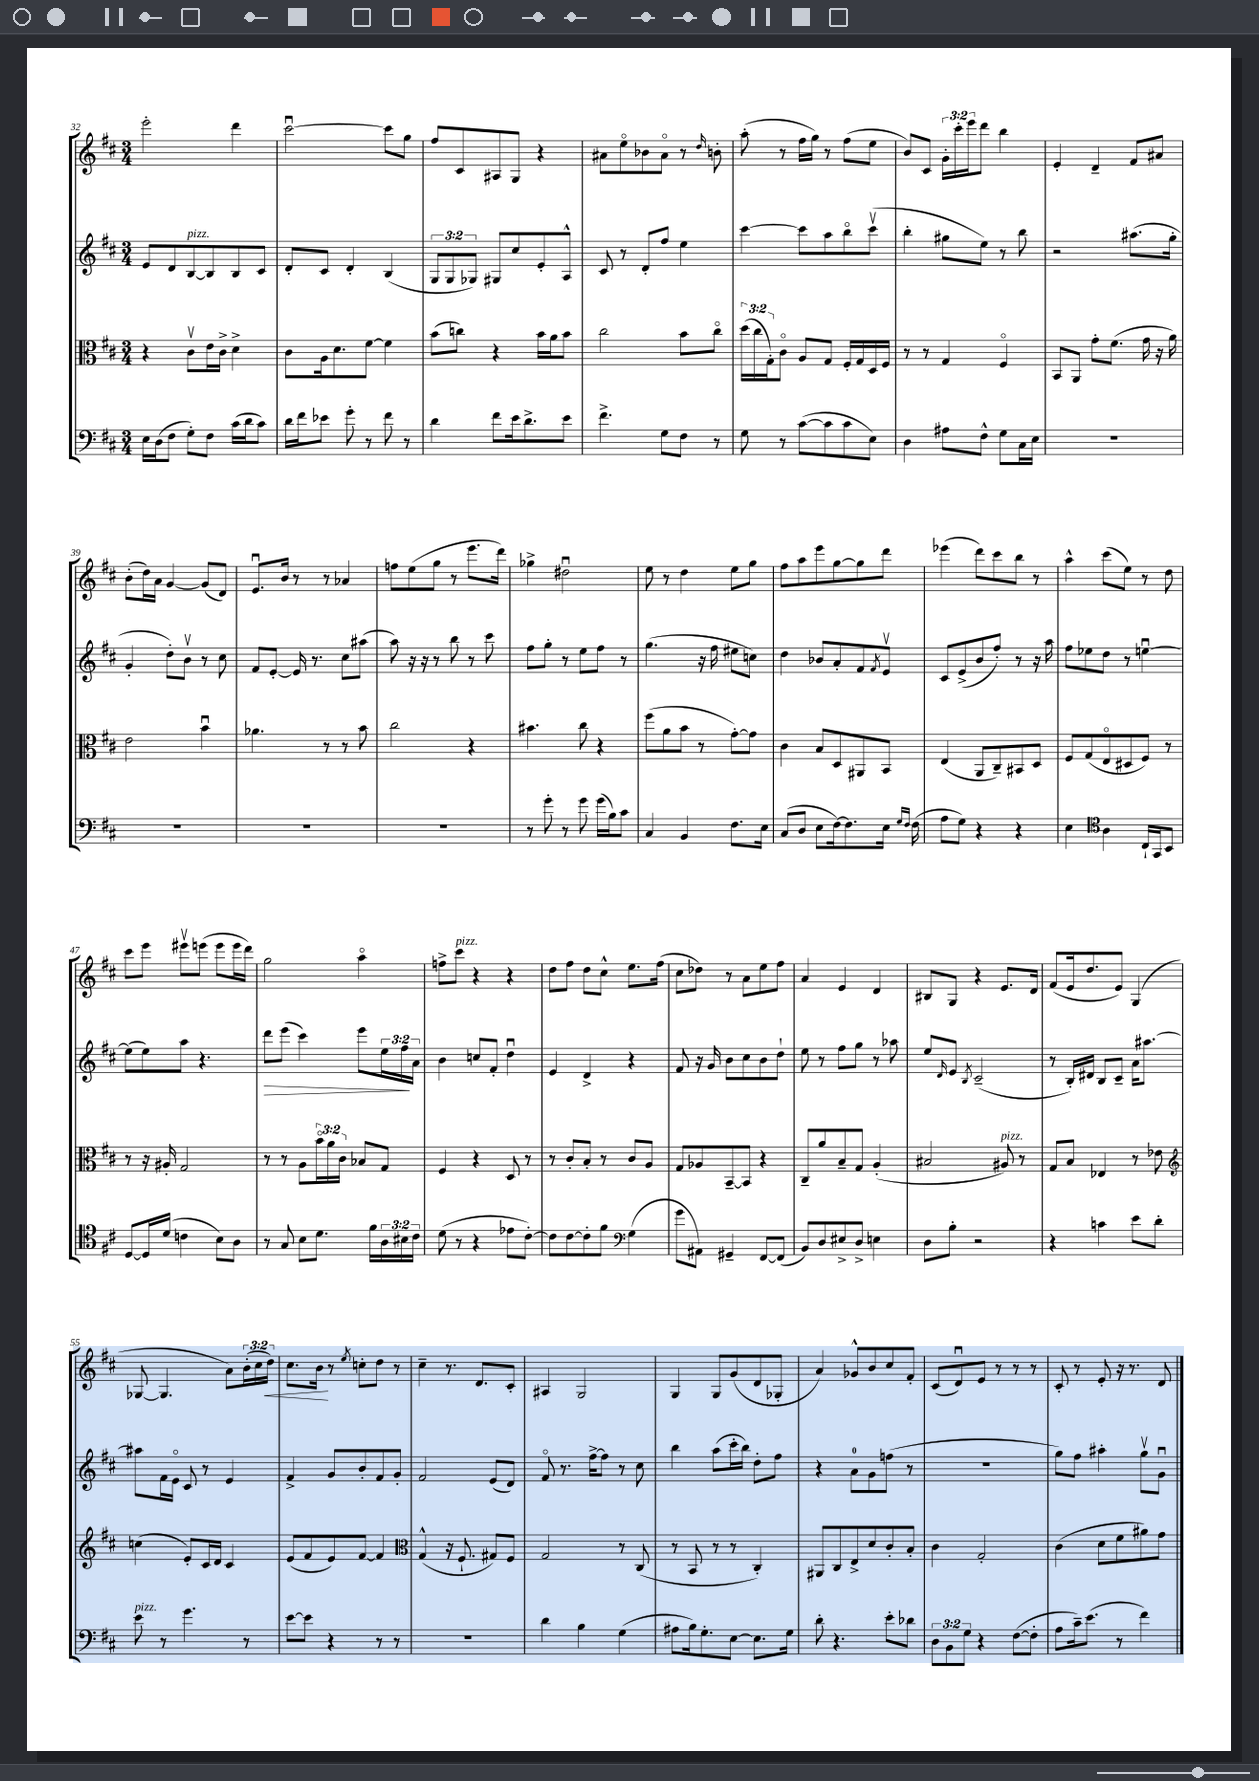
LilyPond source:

<<
\new StaffGroup <<
\new Staff = "s0" {
    \clef treble \key d \major \numericTimeSignature \time 3/4 \override Staff.TupletNumber.text = #tuplet-number::calc-fraction-text
    e'''2-. d'''4 |
    cis'''2~\downbow cis'''8 g''8 |
    fis''8 cis'8 ais8 g8 r4 |
    ais'8 e''8\flageolet bes'8 ais'8\flageolet r8 \grace { d''16 } b'8-. |
    a''8-.( r8 fis''16 g''16) r8 fis''8( e''8 |
    b'8) cis'8 \tuplet 3/2 { g'16-. cis'''16-. e'''16 } d'''8 b''4 |
    e'4-. d'4-- fis'8 ais'8 |
    b'8-.( d''16) a'16 g'4~ g'8( d'8) |
    e'8.\downbow b'16 r8 r8 aes'4 |
    f''8 e''8( g''8 r8 e'''8. d'''16) |
    ges''4-> dis''2\downbow |
    e''8 r8 d''4 e''8 g''8 |
    fis''8 a''8 e'''8 g''8~ g''8 d'''8 |
    ees'''4( d'''8) cis'''8 b''8 r8 |
    a''4-^ cis'''8( e''8) r8 d''8 |
    cis'''8 e'''8 eis'''8\upbow e'''8( e'''8 e'''16 d'''16) |
    g''2 a''4\flageolet |
    f''8-> cis'''8^\markup { \italic "pizz." } r4 r4 |
    d''8 fis''8 d''8 cis''8-^ e''8. fis''16( |
    cis''8 des''8) r8 a'8 e''8 fis''8 |
    a'4 e'4 d'4 |
    bis8 g8 r4 e'8. d'16 |
    fis'8( e'16 d''8. e'8) g4( |
    ges8~ ges4. a'8) \tuplet 3/2 { b'16-.( cis''16 d''16\<) } |
    cis''8. b'16\! r8 \acciaccatura { e''8 } c''8-. d''8 r8 |
    cis''4-- r8. d'8. cis'8-. |
    ais4 g2 |
    g4 g8 g'8( d'8 ges8-. |
    a'4) ges'8-^ b'8 cis''8 fis'8-. |
    cis'8( d'8\downbow) e'8 r8 r8 r8 |
    cis'8-. r8 e'8-. r16 r8. d'8 \bar "|." |
}
\new Staff = "s1" {
    \clef treble \key d \major \numericTimeSignature \time 3/4 \override Staff.TupletNumber.text = #tuplet-number::calc-fraction-text
    e'8 d'8 b8~^\markup { \italic "pizz." } b8 b8 cis'8 |
    d'8-. cis'8 d'4-. b4( |
    \tuplet 3/2 { g8 g8 ges8) } gis8 cis''8 e'8-. a8-^ |
    cis'8 r8 d'8-. fis''8 e''4 |
    cis'''4~ cis'''8 a''8 b''8\flageolet cis'''8\upbow( |
    b''4-. gis''8 e''8) r8 b''8 |
    r2 ais''8.( g''16-. |
    g'4-. d''8-.) b'8\upbow r8 cis''8 |
    fis'8 e'8~-. e'16 r8. cis''8 ais''8( |
    a''8) r16 r16 r8 b''8 r8 cis'''8 |
    fis''8 g''8-. r8 e''8 fis''8 r8 |
    g''4.( r16 fis''16 eis''8 c''8) |
    d''4 bes'8 a'8-. fis'8 \acciaccatura { fis'8 } e'8\upbow |
    cis'8 e'8->( b'8 fis''8-.) r8 r16 a''16 |
    fis''8 ees''8 d''8 r8 e''4~\downbow |
    e''8( e''8) a''8 r4. |
    d'''8\> e'''8( cis'''4) e'''8 \tuplet 3/2 { e''16 fis''16\! a'16 } |
    b'4 c''8 fis'8-. d''4\downbow |
    e'4 d'4-> r4 |
    fis'8 r16 g'16 b'8 cis''8 b'8 d''8-! |
    e''8 r8 fis''8 g''8 r8 aes''8 |
    e''8 \grace { d'16 } e'8 \acciaccatura { b8 } cis'2--( |
    r8 b16-.) dis'16 b8 cis'8-- a'16 ais''8.~ |
    ais''8 fis'16 e'16\flageolet cis'8 r8 e'4 |
    fis'4-> g'8 b'8-. fis'8 g'8-. |
    fis'2 e'8( d'8) |
    fis'8\flageolet r8. fis''16~-> fis''8 r8 cis''8 |
    b''4 a''8( cis'''16-. b''16) d''8-. fis''8 |
    r4 a'8-0 g'8 f''8( r8 |
    R2. |
    g''8) fis''8 ais''4-. g''8\upbow g'8\downbow \bar "|." |
}
\new Staff = "s2" {
    \clef alto \key d \major \numericTimeSignature \time 3/4 \override Staff.TupletNumber.text = #tuplet-number::calc-fraction-text
    r4 cis'8\upbow e'16 cis'16-> d'4-> |
    cis'8 a16 d'8. fis'8~ fis'4 |
    b'8( c''8) r4 b'16 a'16 b'8 |
    cis''2 b'8 cis''8\flageolet |
    \tuplet 3/2 { d''16( cis''16 g16-.) } cis'8\flageolet a8 g8 fis16-. g16 d16 fis16 |
    r8 r8 g4 fis4\flageolet |
    b,8 a,8 g'8-. fis'8.( g'16 r16 a'16) |
    e'2 b'4\downbow |
    aes'4. r8 r8 b'8 |
    cis''2 r4 |
    bis'4. cis''8 r4 |
    fis''8( a'8 b'8 r8 g'8~-.) g'8 |
    cis'4 b8 d8 ais,8 b,8 |
    e4( a,8 cis8--) bis,8 d8 |
    fis8 g8( e8\flageolet dis8 fis8) r8 |
    r8 r16 ais16-. g2 |
    r8 r8 a8 \tuplet 3/2 { b'16\flageolet a'16 cis'16 } bes8 g8 |
    fis4 r4 d8 r8 |
    r8 cis'8-. b8-. r8 cis'8 a8 |
    g8 aes8 b,8~-- b,8 r4 |
    cis8-- a'8 b8-- g8 a4-.( |
    bis2 ais8^\markup { \italic "pizz." }) r8 |
    g8 b8 ees4 r8 ees'8 |
    \clef treble c''4( e'8-.) cis'16 d'16 cis'4 |
    e'8( fis'8 e'8) fis'8~ fis'4 |
    \clef alto g4-^( r16 fis8.-! gis8) fis8 |
    g2 r8 cis8( |
    r8 b,8 r8 r8 cis4-.) |
    ais,8 cis8 e8-> d'8 cis'8-. b8-. |
    cis'4 g2-. |
    cis'4( d'8 fis'8 ais'8) g'8 \bar "|." |
}
\new Staff = "s3" {
    \clef bass \key d \major \numericTimeSignature \time 3/4 \override Staff.TupletNumber.text = #tuplet-number::calc-fraction-text
    e16 d16( fis8 g8-.) fis8 cis'16( d'16 cis'8) |
    d'16 fis'16 ees'8 g'8-. r8 fis'8 r8 |
    d'4 fis'8 e'16 d'8.-> e'8 |
    fis'4.-> g8 fis8 r8 |
    g8 r8 cis'8~( cis'8 cis'8 e8) |
    d4 ais8 fis8-^ g8 cis16 e16 |
    R2. |
    R2. |
    R2. |
    R2. |
    r8 g'8-. r8 g'8 g'16( b16) cis'8 |
    cis4 b,4 fis8. e16 |
    cis8( d8 e8 fis16~) fis8. e16 \grace { g16 fis16 } fis16( |
    a8 g8) r4 r4 |
    e4 \clef tenor a4 cis16-! g,16 b,8 |
    d8~ d16 d'16( c'4 b8) a8 |
    r8 g8 b8 d'8. fis'16 \tuplet 3/2 { a16 bis16 cis'16 } |
    d'8( r8 r4 ees'8 cis'8~-.) |
    cis'8 cis'8~ cis'8-. fis'8 \clef bass g4( |
    g'8 ais,8) gis,4-- fis,8~ fis,8( |
    b,8) d8 eis8-> d8-> e4 |
    d8 b8-. r2 |
    r4 c'4 e'8 d'8-. |
    e'8^\markup { \italic "pizz." } r8 g'4. r8 |
    e'8~ e'8 r4 r8 r8 |
    R2. |
    d'4 b4 g4( |
    ais8 b16) g8.-. e8~ e8. g16 |
    d'8-. r4. e'8-. des'8 |
    \tuplet 3/2 { d8 b,8 g8 } r4 fis8~( fis8-. |
    a8 cis'16--) e'8.( r8 fis'4) \bar "|." |
}
>>
>>
\layout { \context { \Score currentBarNumber = #32 } }
